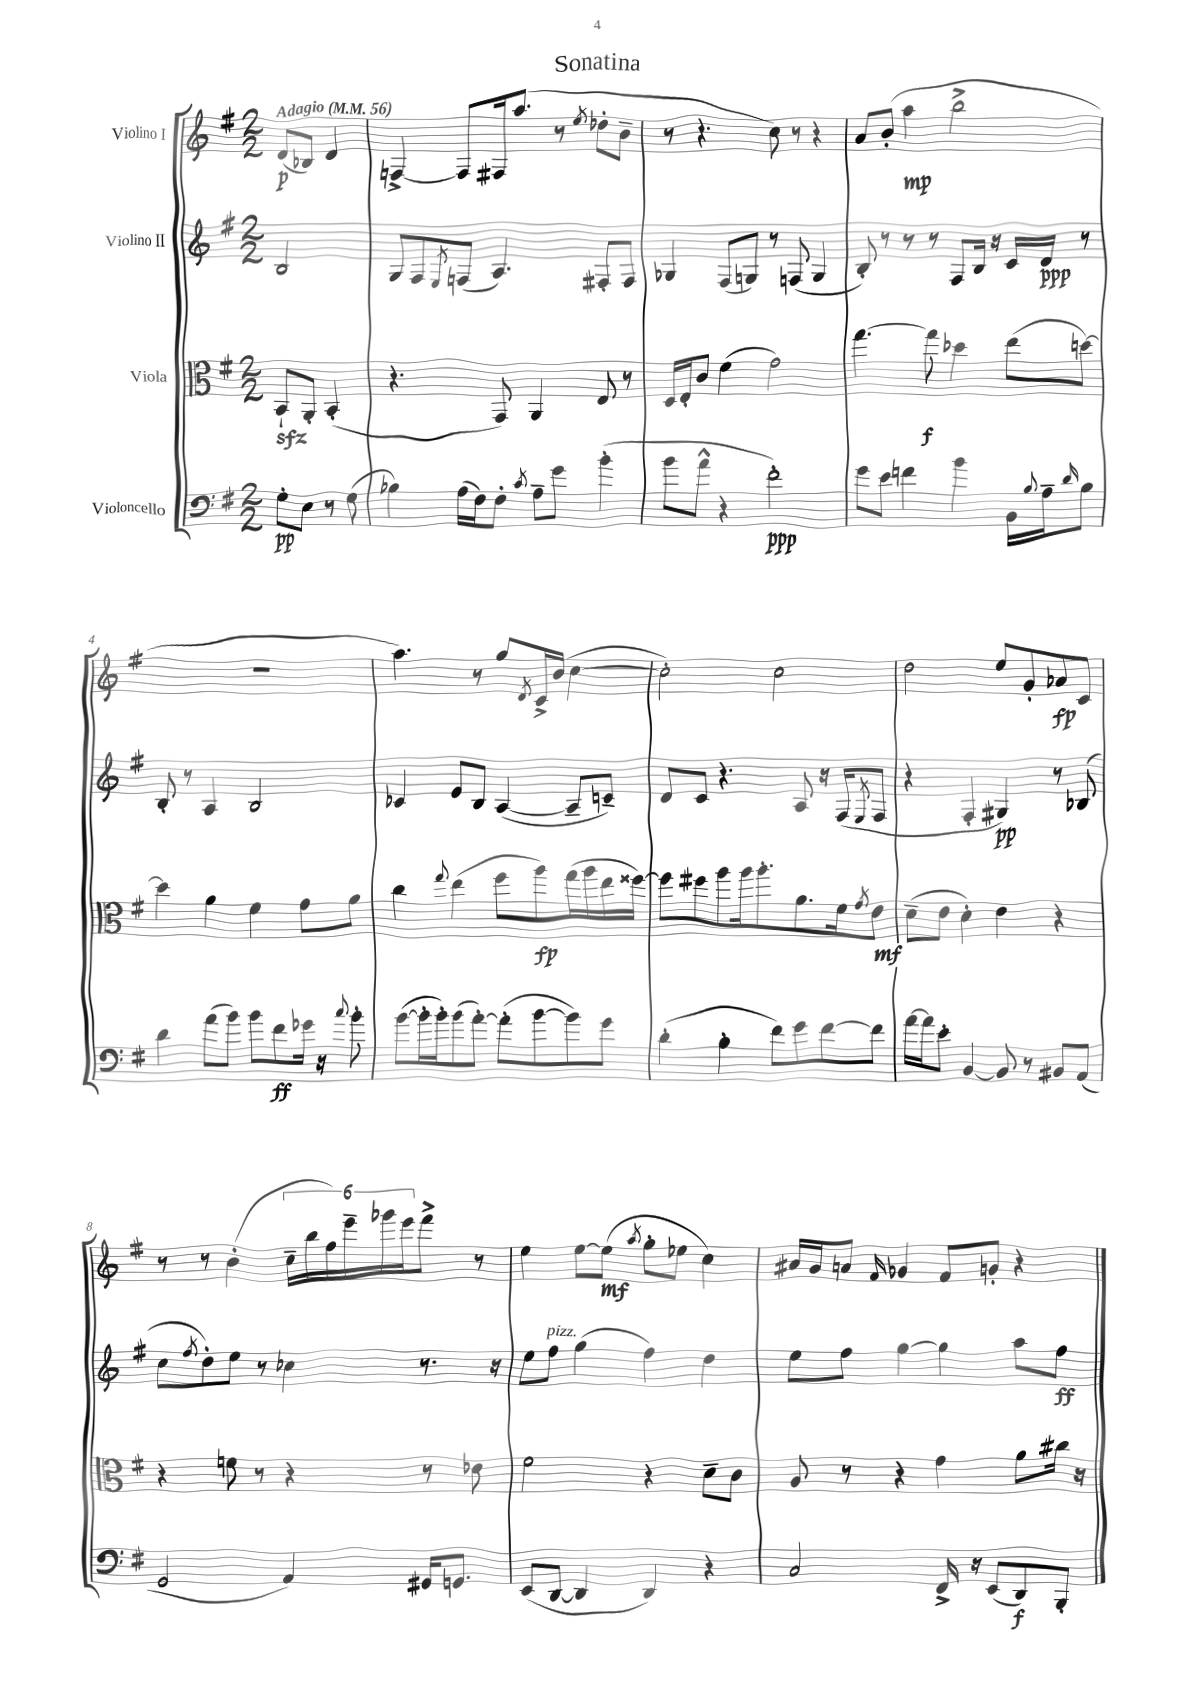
\header { title = "Sonatina" }
<<
\new StaffGroup <<
\new Staff = "s0" \with { instrumentName = "Violino I" } {
    \clef treble \key g \major \numericTimeSignature \time 2/2 \partial 2 \tempo "Adagio" 4 = 56
    d'8\p( bes8) d'4 |
    f4~-> f8 fis16 a''8.( r8 \acciaccatura { e''8 } des''8-. b'8-- |
    r8 r4. c''8) r8 r4 |
    a'8 b'8-.( a''4\mp b''2-> |
    R1 |
    a''4.) r8 g''8 \acciaccatura { d'8 } c'16-> b'16( c''4~ |
    c''2-.) c''2 |
    d''2 e''8 g'8-. aes'8\fp c'8 |
    r8 r8 b'4-.( \tuplet 6/4 { c''16-- b''16 fis''16) e'''16-- ges'''16 e'''16 } fis'''8-> r8 |
    e''4 e''8~ e''8\mf( \acciaccatura { a''8 } g''8-. ees''8 c''4) |
    ais'16 g'16 a'8 \grace { fis'16 } ges'4 fis'8 g'8-. r4 \bar "|." |
}
\new Staff = "s1" \with { instrumentName = "Violino II" } {
    \clef treble \key g \major \numericTimeSignature \time 2/2 \partial 2
    b2 |
    g8 fis8 \acciaccatura { e8 } f8( a4.) fis8-. fis8 |
    ges4 fis8( g8) r8 f8( g4 |
    b8-.) r8 r8 r8 fis8 b16 r16 c'16 d'16\ppp r8 |
    b8-. r8 a4 b2 |
    ces'4 e'8 b8 a4~( a8-- c'8--) |
    d'8 c'8 r4. a8 r16 fis16( \acciaccatura { e8 } fis8 |
    r4 fis4-. gis4\pp) r8 bes8( |
    c''8 \acciaccatura { fis''8 } d''8-.) e''8 r8 ces''4 r8. r16 |
    e''8 fis''8^\markup { \italic "pizz." } g''4( fis''4) d''4 |
    e''8 fis''8 g''4~ g''4 a''8 fis''8\ff \bar "|." |
}
\new Staff = "s2" \with { instrumentName = "Viola" } {
    \clef alto \key g \major \numericTimeSignature \time 2/2 \partial 2
    b,8-!\sfz a,8-. b,4-.( |
    r4. g,8) a,4 e8 r8 |
    d16 e16-. c'8 fis'4( g'2) |
    g''4.~ g''8\f des''4 e''8( d''8~) |
    d''4 a'4 fis'4 g'8 a'8 |
    c''4 \appoggiatura { g''8 } e''4( fis''8 a''8\fp) g''16( a''16 e''16 fisis''16~) |
    fisis''8 fis''8 a''8 a''16 a''8.-. a'8. fis'16 \acciaccatura { g'8 } e'8\mf |
    d'8--( e'8 d'4-.) e'4 r4 |
    r4 f'8 r8 r4 r8 ees'8 |
    fis'2 r4 d'8-- c'8 |
    a8 r8 r4 g'4 a'8 cis''16 r16 \bar "|." |
}
\new Staff = "s3" \with { instrumentName = "Violoncello" } {
    \clef bass \key g \major \numericTimeSignature \time 2/2 \partial 2
    g8-.\pp e8 r8 g8( |
    bes4) a16( fis16) fis8-. \acciaccatura { c'8 } a8-- g'8 b'4-.( |
    b'8 a'8-^ r4 fis'2-.\ppp) |
    g'8 e'8 f'4 b'4 b,16 \appoggiatura { b8 } a16-- \grace { d'16 } b8 |
    d'4 a'8( b'8) b'8 fis'8\ff ges'16 r16 \appoggiatura { c''8 } b'8-. |
    b'8~( b'16-. b'16-.) b'8( a'8~-.) a'8-.( b'8~ b'8) g'8 |
    d'4-.( b4-. fis'8) g'8 fis'8~ fis'8 |
    a'16~ a'16 e'8-. b,4~ b,8 r8 bis,8 a,8( |
    g,2 a,4) gis,16 g,8. |
    e,8( d,8~ d,4 d,4) r4 |
    c2 fis,16-> r16 e,8( d,8\f) b,,8-. \bar "|." |
}
>>
>>
